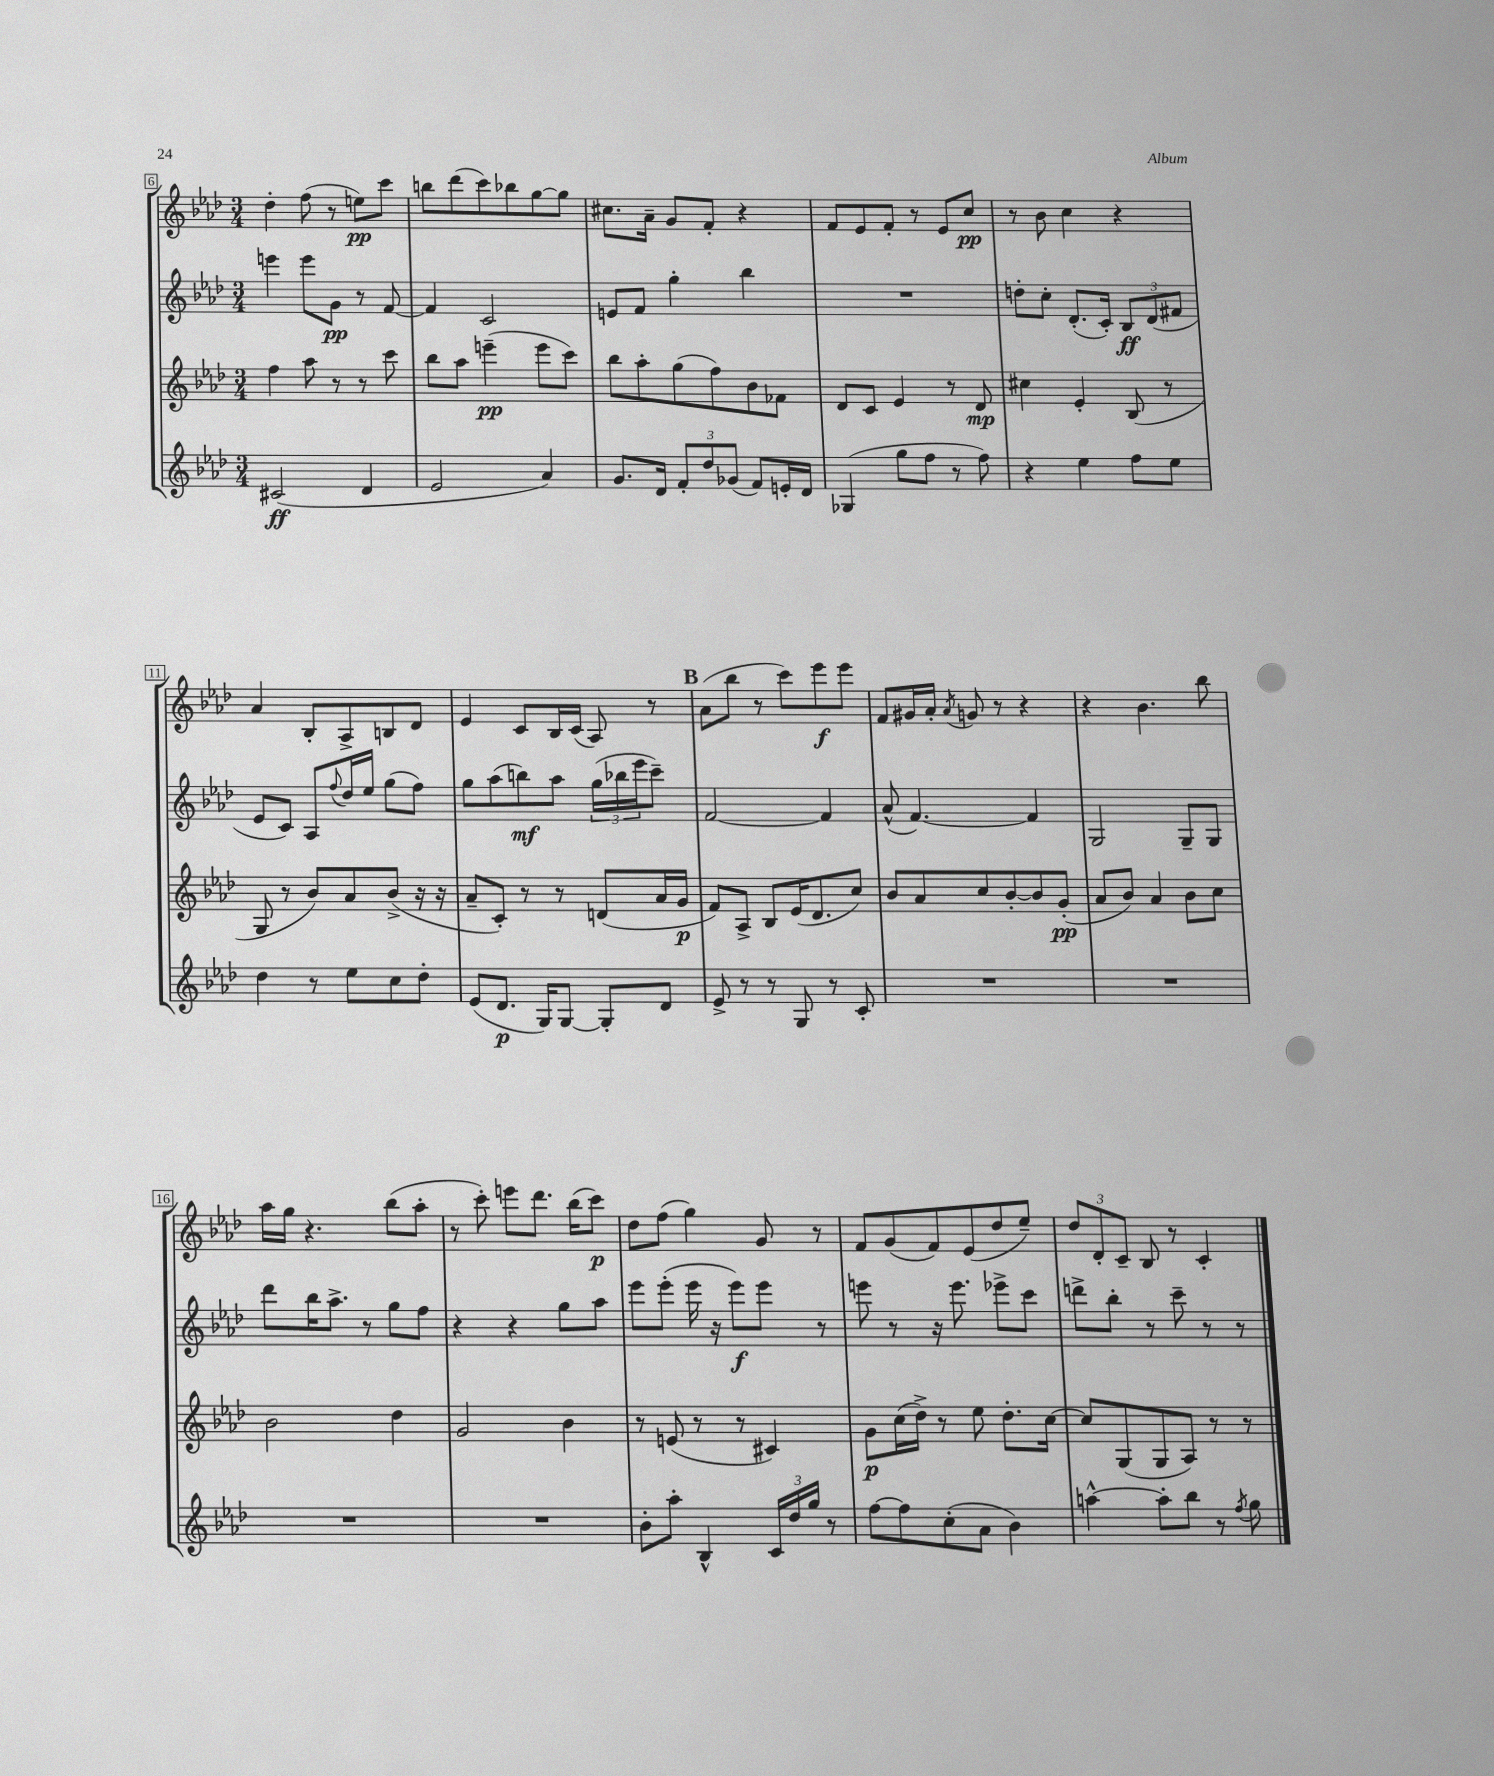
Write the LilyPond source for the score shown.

<<
\new StaffGroup <<
\new Staff = "s0" {
    \clef treble \key aes \major \numericTimeSignature \time 3/4
    des''4-. f''8( r8 e''8\pp) c'''8 |
    b''8 des'''8( c'''8) bes''8 g''8~ g''8 |
    cis''8. aes'16-- g'8 f'8-. r4 |
    f'8 ees'8 f'8-. r8 ees'8 c''8\pp |
    r8 bes'8 c''4 r4 |
    aes'4 bes8-. aes8-> b8 des'8 |
    ees'4 c'8 bes16 c'16( aes8) r8 |
    \mark \markup { \bold "B" } aes'8( bes''8 r8 c'''8) ees'''8\f ees'''8 |
    f'8 gis'16 aes'16-. \acciaccatura { aes'8 } g'8 r8 r4 |
    r4 bes'4. bes''8 |
    aes''16 g''16 r4. bes''8( aes''8-. |
    r8 c'''8-.) e'''8 des'''8. bes''16( c'''8\p) |
    des''8 f''8( g''4) g'8 r8 |
    f'8 g'8( f'8) ees'8( des''8 ees''8--) |
    \tuplet 3/2 { des''8 des'8-. c'8-- } bes8 r8 c'4-. \bar "|." |
}
\new Staff = "s1" {
    \clef treble \key aes \major \numericTimeSignature \time 3/4
    e'''4 e'''8 g'8\pp r8 f'8~ |
    f'4 c'2 |
    e'8 f'8 g''4-. bes''4 |
    R2. |
    d''8-. c''8-. des'8.-.( c'16-.) \tuplet 3/2 { bes8\ff des'8( fis'8 } |
    ees'8 c'8) aes8 \appoggiatura { f''8 } des''16 ees''16 g''8( f''8) |
    g''8 aes''8( b''8\mf) aes''8 \tuplet 3/2 { g''16( bes''16 ees'''16 } c'''8--) |
    \mark \markup { \bold "B" } f'2~ f'4 |
    aes'8-^( f'4.~) f'4 |
    g2 g8-- g8 |
    des'''8 bes''16 aes''8.-> r8 g''8 f''8 |
    r4 r4 g''8 aes''8 |
    ees'''8 ees'''8-.( ees'''16 r16 ees'''8\f) ees'''8 r8 |
    e'''8 r8 r16 e'''8. ees'''8-> c'''8 |
    d'''8-> bes''8-. r8 c'''8-- r8 r8 \bar "|." |
}
\new Staff = "s2" {
    \clef treble \key aes \major \numericTimeSignature \time 3/4
    f''4 aes''8 r8 r8 c'''8 |
    bes''8 aes''8 e'''4--\pp( e'''8 c'''8) |
    bes''8 aes''8-. g''8( f''8) bes'8 fes'8 |
    des'8 c'8 ees'4 r8 des'8\mp |
    cis''4 ees'4-. bes8( r8 |
    g8 r8 bes'8) aes'8 bes'8->( r16 r16 |
    aes'8-- c'8-.) r8 r8 d'8( aes'16 g'16\p |
    \mark \markup { \bold "B" } f'8) aes8-> bes8 ees'16( des'8. c''8) |
    bes'8 aes'8 c''8 bes'8~-. bes'8 g'8-.\pp( |
    aes'8 bes'8) aes'4 bes'8 c''8 |
    bes'2 des''4 |
    g'2 bes'4 |
    r8 e'8( r8 r8 cis'4) |
    g'8\p c''16( des''16->) r8 ees''8 des''8.-. c''16~ |
    c''8 g8( g8 aes8) r8 r8 \bar "|." |
}
\new Staff = "s3" {
    \clef treble \key aes \major \numericTimeSignature \time 3/4
    cis'2\ff( des'4 |
    ees'2 aes'4) |
    g'8. des'16 \tuplet 3/2 { f'8-. des''8 ges'8( } f'8) e'16-. des'16 |
    ges4( g''8 f''8 r8 f''8) |
    r4 ees''4 f''8 ees''8 |
    des''4 r8 ees''8 c''8 des''8-. |
    ees'8( des'8.\p g16) g8~ g8-. des'8 |
    \mark \markup { \bold "B" } ees'8-> r8 r8 g8 r8 c'8-. |
    R2. |
    R2. |
    R2. |
    R2. |
    bes'8-. aes''8-. bes4-^ \tuplet 3/2 { c'16 des''16 g''16 } r8 |
    f''8~ f''8 c''8-.( aes'8 bes'4) |
    a''4~-^ a''8-. bes''8 r8 \acciaccatura { f''8 } g''8 \bar "|." |
}
>>
>>
\layout { \context { \Score currentBarNumber = #6 \override BarNumber.stencil = #(make-stencil-boxer 0.1 0.3 ly:text-interface::print) } }
